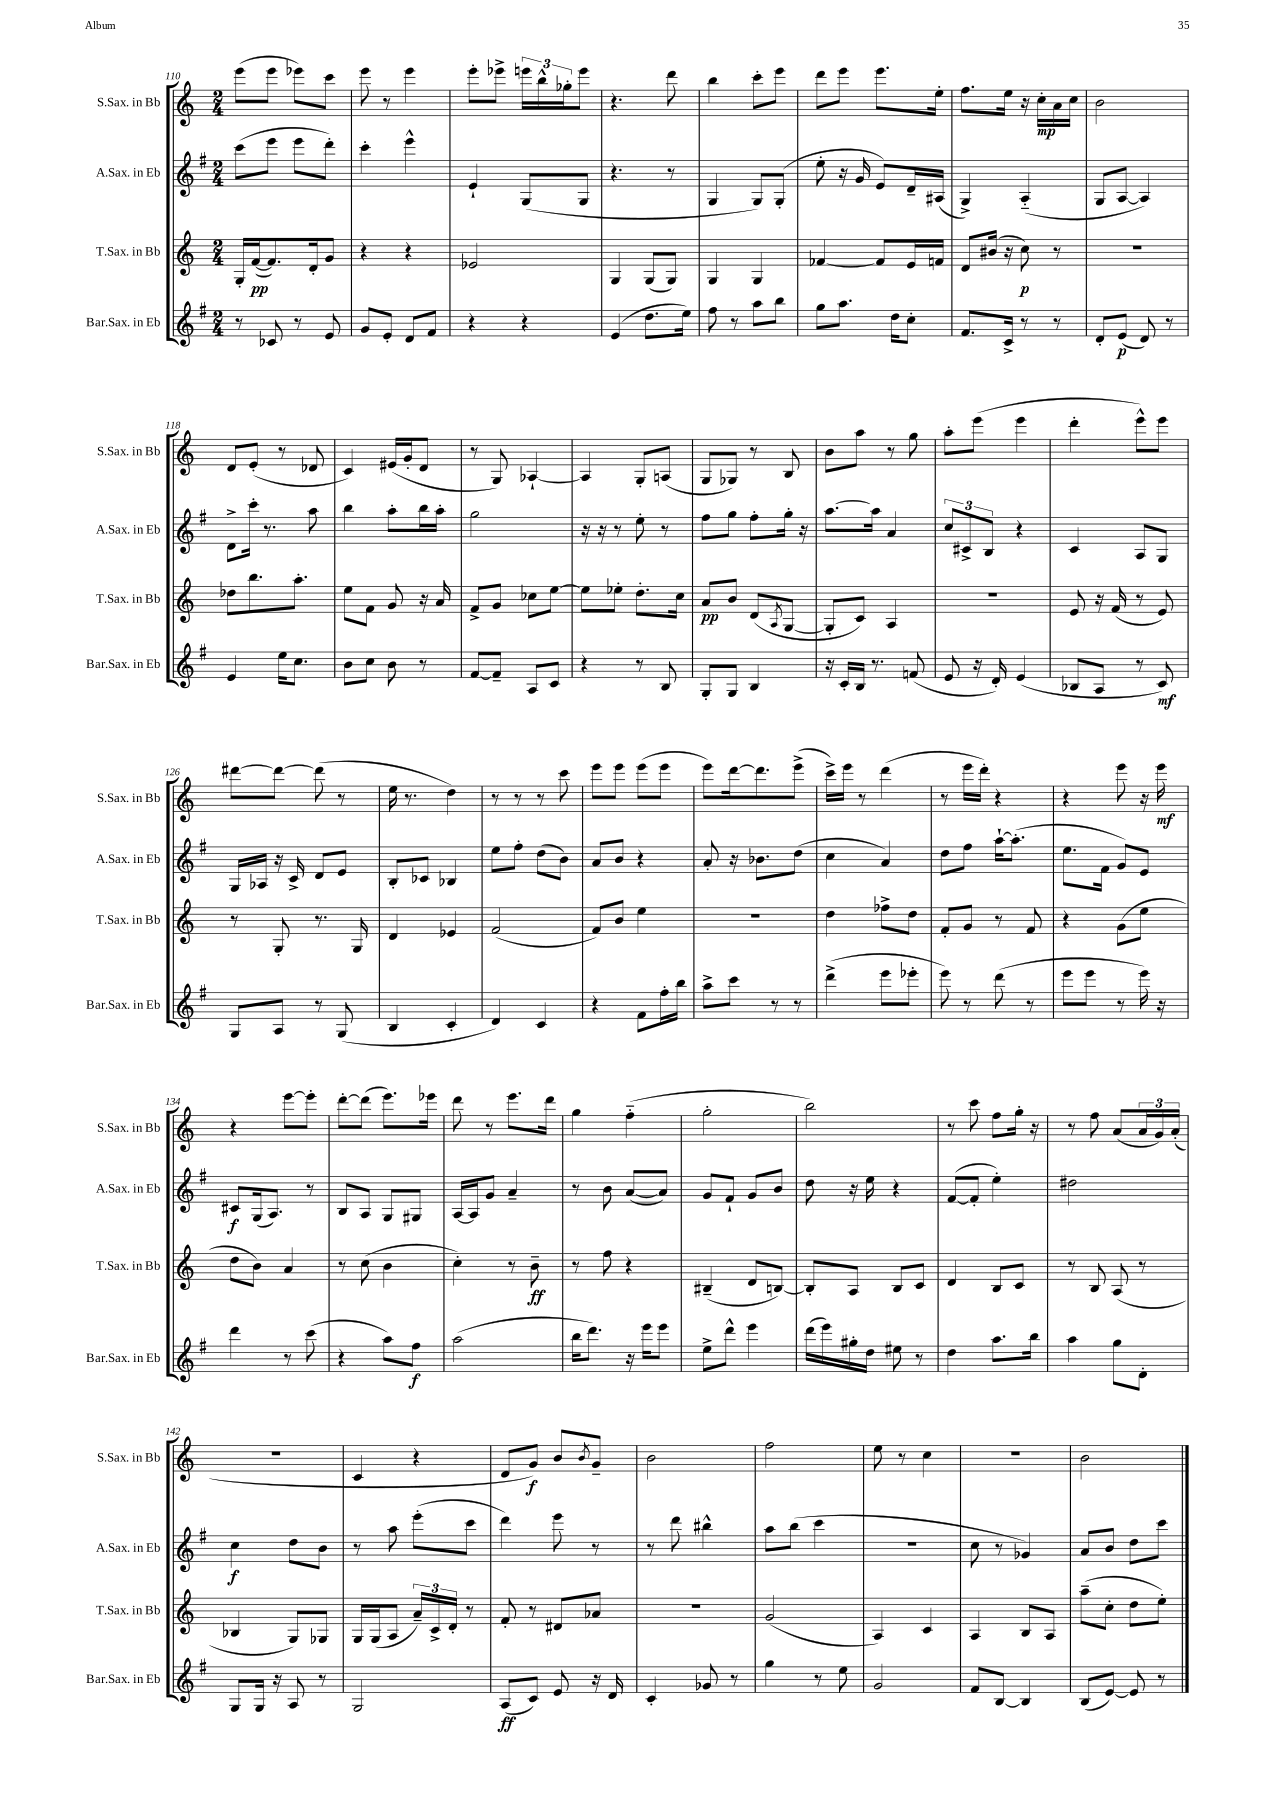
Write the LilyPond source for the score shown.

<<
\new StaffGroup <<
\new Staff = "s0" \with { instrumentName = "S.Sax. in Bb" shortInstrumentName = "S.Sax. in Bb" } {
    \clef treble \key c \major \numericTimeSignature \time 2/4
    e'''8( e'''8 ees'''8) c'''8 |
    e'''8 r8 e'''4 |
    e'''8-. ees'''8-> \tuplet 3/2 { e'''16 b''16-^ ges''16-. } e'''8 |
    r4. d'''8 |
    b''4 c'''8-. e'''8 |
    d'''8 e'''8 e'''8. e''16-. |
    f''8. e''16 r16 c''16-.\mp a'16 c''16 |
    b'2 |
    d'8 e'8-.( r8 des'8 |
    c'4) eis'16( g'16-. d'8 |
    r8 g8) aes4~-! |
    aes4 g8-. a8( |
    g8 ges8) r8 b8 |
    b'8 a''8 r8 g''8 |
    a''8-. e'''8( e'''4 |
    d'''4-. e'''8-^) e'''8 |
    dis'''8~ dis'''8~ dis'''8( r8 |
    e''16 r8. d''4) |
    r8 r8 r8 c'''8 |
    e'''8 e'''8 e'''8( e'''8 |
    e'''8) d'''16~ d'''8. e'''8->( |
    c'''16->) e'''16 r8 d'''4( |
    r8 e'''16 d'''16-.) r4 |
    r4 e'''8 r16 e'''16\mf |
    r4 e'''8~ e'''8-. |
    d'''8~-. d'''8( e'''8.) ees'''16 |
    d'''8 r8 e'''8. d'''16 |
    g''4 f''4-_( |
    g''2-. |
    b''2) |
    r8 c'''8 f''8 g''16-. r16 |
    r8 f''8 a'8( \tuplet 3/2 { a'16 g'16) a'16-.( } |
    R2 |
    c'4 r4 |
    d'8 g'8\f) b'8 \acciaccatura { b'8 } g'8-- |
    b'2 |
    f''2 |
    e''8 r8 c''4 |
    r2 |
    b'2 \bar "|." |
}
\new Staff = "s1" \with { instrumentName = "A.Sax. in Eb" shortInstrumentName = "A.Sax. in Eb" } {
    \clef treble \key g \major \numericTimeSignature \time 2/4
    c'''8( e'''8 e'''8 d'''8-.) |
    c'''4-. e'''4-^ |
    e'4-! g8( g8 |
    r4. r8 |
    g4 g8) g8-.( |
    e''8-. r16 g'16 e'8) d'16-- ais16( |
    g4->) a4-_( |
    g8 a8~ a4) |
    d'8-> c'''16-. r8. a''8 |
    b''4 a''8-. b''16 a''16-. |
    g''2 |
    r16 r16 r8 e''8-. r8 |
    fis''8 g''8 fis''8-. g''16-. r16 |
    a''8.~ a''16 a'4 |
    \tuplet 3/2 { c''8 cis'8-> b8 } r4 |
    c'4 a8 g8 |
    g16 aes16 r16 c'16-> d'8 e'8 |
    b8-. ces'8 bes4 |
    e''8 fis''8-. d''8( b'8) |
    a'8 b'8 r4 |
    a'8-. r16 bes'8. d''8( |
    c''4 a'4) |
    d''8 fis''8 a''16~-! a''8.-.( |
    e''8. fis'16 g'8) e'8 |
    cis'8\f g16( a8.) r8 |
    b8 a8 g8 gis8 |
    a16~ a16 g'8 a'4-- |
    r8 b'8 a'8~( a'8) |
    g'8 fis'8-! g'8 b'8 |
    d''8 r16 e''16 r4 |
    fis'8~( fis'8-. e''4-.) |
    dis''2 |
    c''4\f d''8 b'8 |
    r8 a''8 e'''8-.( c'''8 |
    d'''4) e'''8 r8 |
    r8 d'''8 bis''4-^ |
    a''8 b''8( c'''4 |
    r2 |
    c''8 r8 ges'4) |
    a'8 b'8 d''8 c'''8 \bar "|." |
}
\new Staff = "s2" \with { instrumentName = "T.Sax. in Bb" shortInstrumentName = "T.Sax. in Bb" } {
    \clef treble \key c \major \numericTimeSignature \time 2/4
    g16-. f'16~\pp( f'8.) d'16-. g'8 |
    r4 r4 |
    ees'2 |
    g4 g8( g8) |
    g4 g4 |
    fes'4~ fes'8 e'16 f'16 |
    d'8 bis'16( r16 c''8\p) r8 |
    R2 |
    des''8 b''8. a''8.-. |
    e''8 f'8 g'8 r16 a'16 |
    f'8-> g'8 ces''8 e''8~ |
    e''8 ees''8-. d''8.-. c''16 |
    a'8\pp b'8 d'8( \acciaccatura { a8 } g8~ |
    g8-. c'8) a4 |
    R2 |
    e'8 r16 f'16( r8 e'8) |
    r8 g8-. r8. g16 |
    d'4 ees'4 |
    f'2( |
    f'8) b'8 e''4 |
    R2 |
    d''4 fes''8-> d''8 |
    f'8-. g'8 r8 f'8 |
    r4 g'8( e''8 |
    d''8 b'8) a'4 |
    r8 c''8( b'4 |
    c''4-.) r8 b'8--\ff |
    r8 f''8 r4 |
    bis4--( d'8 b8~) |
    b8-. a8 b8 c'8 |
    d'4 b8 c'8 |
    r8 b8 a8( r8 |
    bes4 g8) ges8 |
    g16 g16( a8 \tuplet 3/2 { a'16--) c'16-> d'16-. } r8 |
    f'8-. r8 dis'8 aes'8 |
    r2 |
    g'2( |
    a4) c'4 |
    a4 b8 a8 |
    a''8--( c''8-. d''8 e''8-.) \bar "|." |
}
\new Staff = "s3" \with { instrumentName = "Bar.Sax. in Eb" shortInstrumentName = "Bar.Sax. in Eb" } {
    \clef treble \key g \major \numericTimeSignature \time 2/4
    r8 ces'8 r8 e'8 |
    g'8 e'8-. d'8 fis'8 |
    r4 r4 |
    e'4( d''8. e''16) |
    fis''8 r8 a''8 b''8 |
    g''8 a''8. d''16 c''8-. |
    fis'8. c'16-> r8 r8 |
    d'8-. e'8\p( d'8) r8 |
    e'4 e''16 c''8. |
    b'8 c''8 b'8 r8 |
    fis'8~ fis'8-- a8 c'8 |
    r4 r8 b8 |
    g8-. g8 b4 |
    r16 c'16-. b16 r8. f'8( |
    e'8 r16 d'16-.) e'4( |
    bes8 a8 r8 c'8\mf) |
    g8 a8 r8 g8( |
    b4 c'4-. |
    d'4) c'4 |
    r4 fis'8 fis''16-. b''16 |
    a''8-> c'''8 r8 r8 |
    d'''4->( e'''8 ees'''8-. |
    e'''8) r8 d'''8( r8 |
    e'''8 e'''8 r8 e'''16) r16 |
    d'''4 r8 c'''8( |
    r4 a''8) fis''8\f |
    a''2( |
    b''16 d'''8.) r16 e'''16 e'''8 |
    e''8-> d'''8-^ e'''4 |
    d'''16( e'''16) gis''16-. d''16 eis''8 r8 |
    d''4 a''8. b''16 |
    a''4 g''8 d'8-. |
    g8 g16 r16 a8 r8 |
    g2 |
    a8\ff( c'8) e'8 r16 d'16 |
    c'4-. ges'8 r8 |
    g''4 r8 e''8 |
    g'2 |
    fis'8 b8~ b4 |
    b8( e'8~) e'8 r8 \bar "|." |
}
>>
>>
\layout { \context { \Score currentBarNumber = #110 } }
